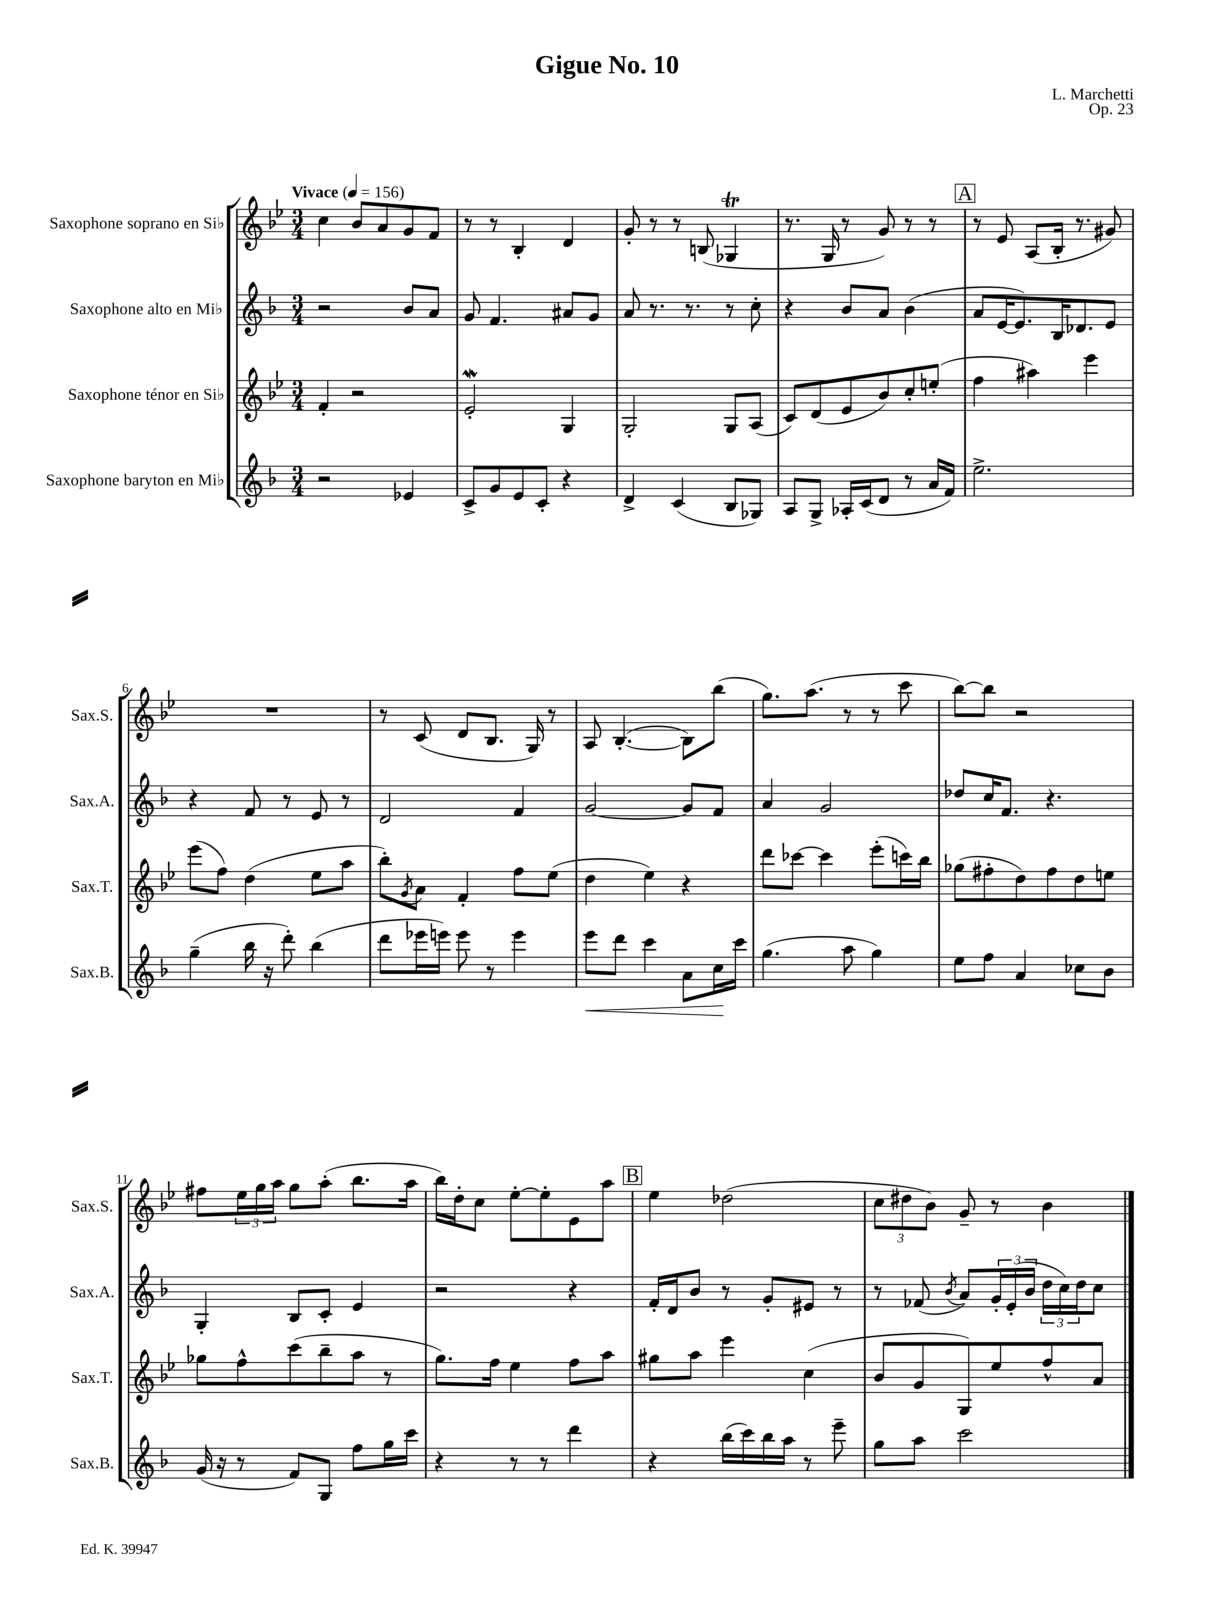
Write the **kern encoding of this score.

**kern	**dynam	**kern	**kern	**kern
*part4	*part4	*part3	*part2	*part1
*staff4	*staff4	*staff3	*staff2	*staff1
*I"Saxophone baryton en Mi♭	*	*I"Saxophone ténor en Si♭	*I"Saxophone alto en Mi♭	*I"Saxophone soprano en Si♭
*I'Sax.B.	*	*I'Sax.T.	*I'Sax.A.	*I'Sax.S.
*clefG2	*	*clefG2	*clefG2	*clefG2
*k[b-]	*	*k[b-e-]	*k[b-]	*k[b-e-]
*M3/4	*	*M3/4	*M3/4	*M3/4
*MM156	*	*MM156	*MM156	*MM156
=1	=1	=1	=1	=1
!	!	!	!	!LO:TX:a:B:t=Vivace
2r	.	4f'/	2r	4cc\
.	.	2r	.	8b-/L
.	.	.	.	8a/
4e-X/	.	.	8b-/L	8g/
.	.	.	8a/J	8f/J
=2	=2	=2	=2	=2
8c^/L	.	2e-w'/	8g/	8r
8g/	.	.	4.f/	8r
8e/	.	.	.	4B-'/
8c'/J	.	.	.	.
4r	.	4G/	8a#X/L	4d/
.	.	.	8g/J	.
=3	=3	=3	=3	=3
4d^/	.	2G'/	8a/	8g'/
.	.	.	8.r	8r
(4c/	.	.	.	8r
.	.	.	8.r	.
.	.	.	.	(8Bn/
8B-/L	.	8G/L	8r	4G-XT/
8G-X/J)	.	(8A/J	8cc'\	.
=4	=4	=4	=4	=4
8A/L	.	8c/L)	4r	8.r
8G^/J	.	(8d/	.	.
.	.	.	.	16G/
16A-X'/LL	.	8e-/	8b-/L	8r
(16c/J	.	.	.	.
8d/J	.	8b-/)	8a/J	8g/)
8r	.	8cc'/	(4b-\	8r
16a/LL	.	(8een'/J	.	8r
16f/JJ)	.	.	.	.
!!LO:REH:place=s1:t=A
=5	=5	=5	=5	=5
2.ee^\	.	4ff\	8a/L	8r
.	.	.	[16e/K	8e-/
.	.	.	8.e/])	.
.	.	4aa#X\)	.	(8A/L
.	.	.	16B-/K	16B-'/Jk
.	.	.	8.d-X/	8.r
.	.	4eee-\	.	.
.	.	.	8e/J	8g#X/)
!!LO:LB:g=z
=6	=6	=6	=6	=6
(4gg~\	.	(8eee-\L	4r	2.r
.	.	8ff\J)	.	.
16bb-\	.	(4dd\	8f/	.
16r	.	.	.	.
8ddd'\)	.	.	8r	.
(4bb-\	.	8ee-\L	8e/	.
.	.	8aa\J	8r	.
=7	=7	=7	=7	=7
8ddd\L	.	8bb-'\L)	2d/	8r
.	.	8qg/	.	.
16eee-X\L	.	8a\J	.	(8c/
16eeen\JJ)	.	.	.	.
8eee\	.	4f'/	.	8d/L
8r	.	.	.	8.B-/J
4eee\	.	8ff\L	4f/	.
.	.	.	.	16G/)
.	.	(8ee-\J	.	8r
=8	=8	=8	=8	=8
!	!LO:HP:b	!	!	!
8eee\L	<	4dd\	[2g/	8A/
8ddd\J	.	.	.	([4.B-'/
4ccc\	.	4ee-\)	.	.
8a\L	.	4r	8g/L]	8B-\L])
16cc\L	.	.	8f/J	(8bb-\J
16ccc\JJ	[	.	.	.
=9	=9	=9	=9	=9
(4.gg\	.	8ddd\L	4a/	8.gg\L)
.	.	[8ccc-X\J	.	.
.	.	.	.	(8.aa\J
.	.	4ccc-\]	2g/	.
8aa\	.	.	.	8r
4gg\)	.	(8eee-'\L	.	8r
.	.	16cccn\L)	.	8ccc\
.	.	16bb-\JJ	.	.
=10	=10	=10	=10	=10
8ee\L	.	(8gg-X\L	8dd-X/L	[8bb-\L)
8ff\J	.	8ff#X'\	16cc/K	8bb-\J]
.	.	.	8.f/J	.
4a/	.	8dd\)	.	2r
.	.	8ff#\	4.r	.
8cc-X\L	.	8dd\	.	.
8b-\J	.	8een\J	.	.
!!LO:LB:g=z
=11	=11	=11	=11	=11
(16g/	.	8gg-X\L	4G'/	8ff#X\L
16r	.	.	.	.
8r	.	8ff^^\	.	24ee-\L
.	.	.	.	24gg\
.	.	.	.	24aa\JJ
8f/L)	.	(8ccc\	8B-/L	8gg\L
8G/J	.	8bb-~\	8c'/J	(8aa'\J
8ff\L	.	8aa\J	4e/	8.bb-\L
16gg\L	.	8r	.	.
16ccc\JJ	.	.	.	16aa\Jk
=12	=12	=12	=12	=12
4r	.	8.gg\L)	2r	16bb-\LL)
.	.	.	.	16dd'\J
.	.	.	.	8cc\J
.	.	16ff\Jk	.	.
8r	.	4ee-\	.	[8ee-'\L
8r	.	.	.	8ee-'\]
4ddd\	.	8ff\L	4r	8e-\
.	.	8aa\J	.	8aa\J
!!LO:REH:place=s1:t=B
=13	=13	=13	=13	=13
4r	.	8gg#X\L	16f'/LL	4ee-\
.	.	.	16d/J	.
.	.	8aa\J	8b-/J	.
(16bb-\LL	.	4eee-\	8r	(2dd-X\
16ccc\)	.	.	.	.
16bb-\	.	.	8g'/L	.
16aa\JJ	.	.	.	.
8r	.	(4cc\	8e#X/J	.
8eee~\	.	.	8r	.
=14	=14	=14	=14	=14
8gg\L	.	8b-/L	8r	12cc\L
.	.	.	.	12dd#X\
8aa\J	.	8g/	(8f-X/	.
.	.	.	.	12b-\J)
.	.	.	8qb-/	.
2ccc\	.	8G/)	8a/L)	8g~/
.	.	8ee-/	24g'/L	8r
.	.	.	(24e'/	.
.	.	.	24b-/JJ	.
.	.	8ff^^/	24dd\LL	4b-\
.	.	.	24cc\)	.
.	.	.	24dd\J	.
.	.	8a/J	8cc\J	.
==	==	==	==	==
*-	*-	*-	*-	*-
